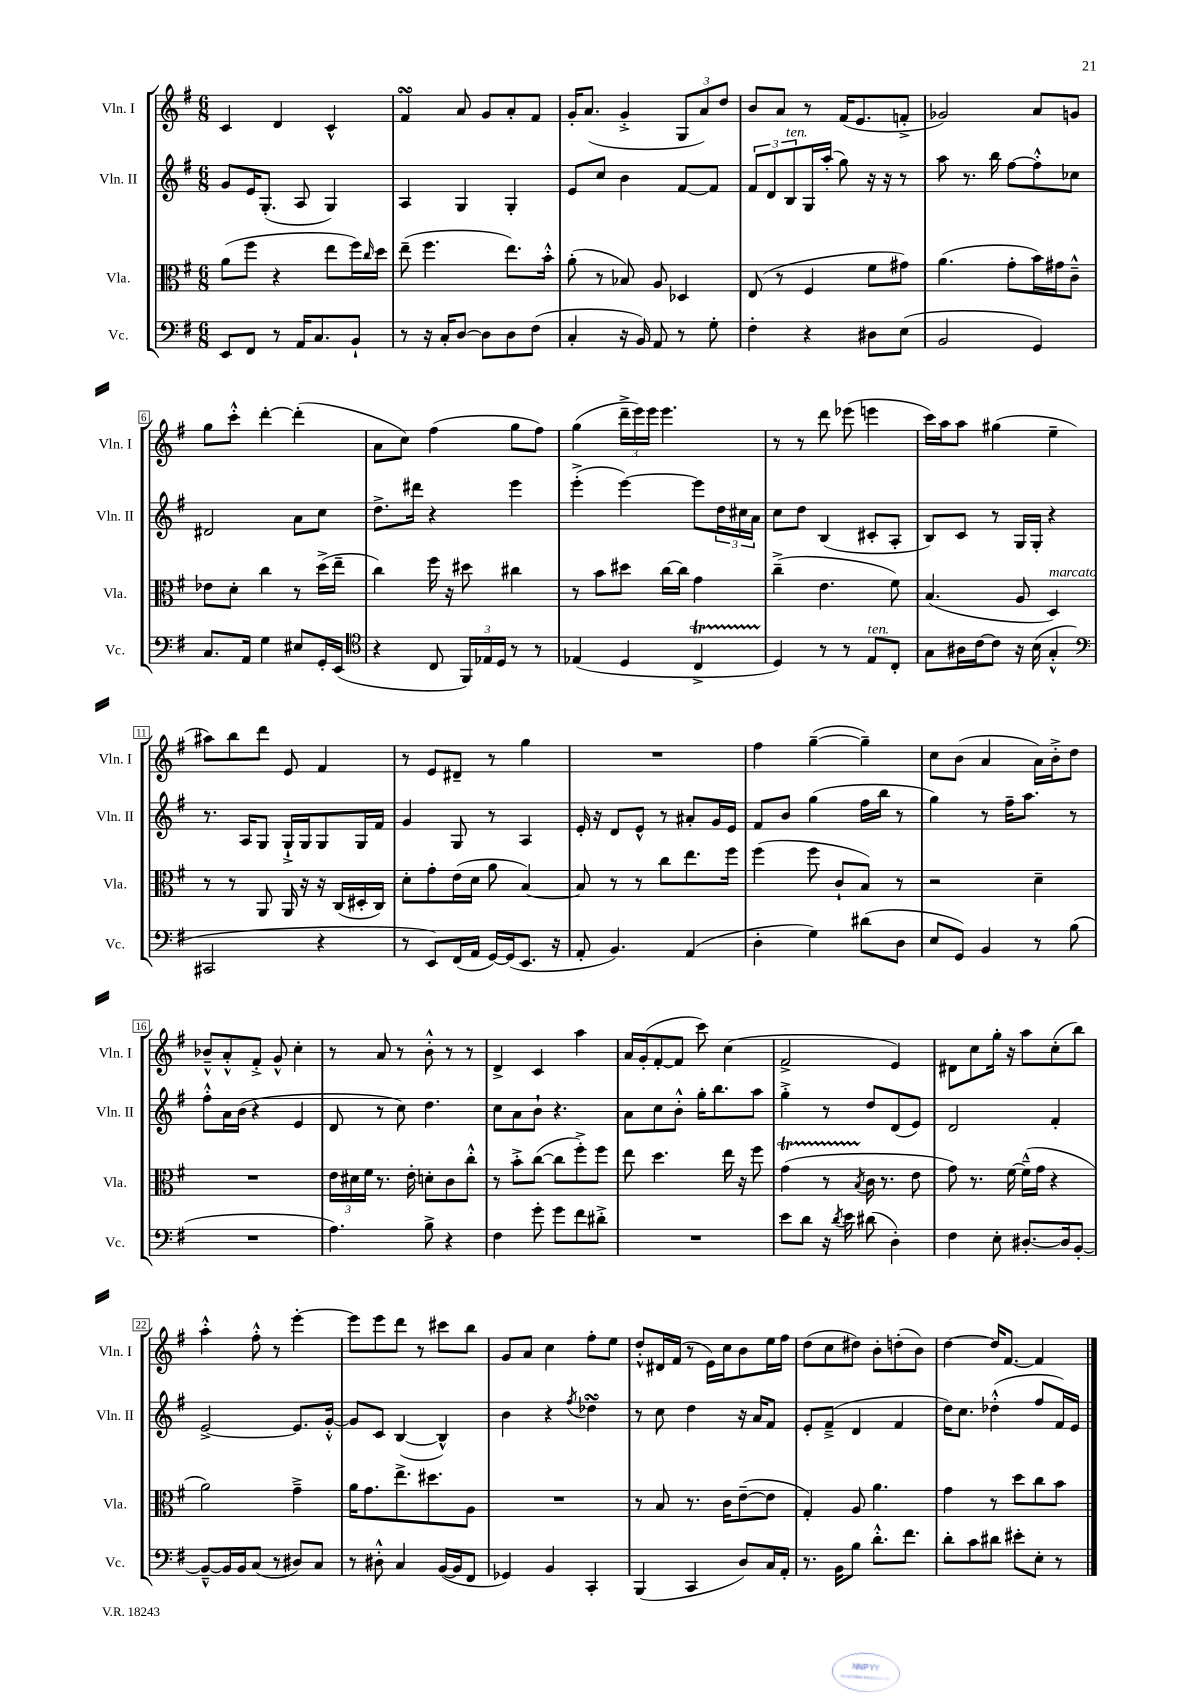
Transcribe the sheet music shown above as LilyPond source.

<<
\new StaffGroup <<
\new Staff = "s0" \with { instrumentName = "Vln. I" shortInstrumentName = "Vln. I" } {
    \clef treble \key g \major \numericTimeSignature \time 6/8
    c'4 d'4 c'4-^ |
    fis'4\turn a'8 g'8 a'8-. fis'8 |
    g'16-. a'8.( g'4-.-> \tuplet 3/2 { g8 a'8) d''8 } |
    b'8 a'8 r8 fis'16( e'8. f'8-.-> |
    ges'2) a'8 g'8 |
    g''8 c'''8-.-^ d'''4~-. d'''4-.( |
    a'8 c''8) fis''4( g''8 fis''8) |
    g''4( \tuplet 3/2 { d'''16---> e'''16) e'''16 } e'''4. |
    r8 r8 d'''8 ees'''8( e'''4 |
    c'''16) a''16 a''8 gis''4( e''4-- |
    ais''8) b''8 d'''8 e'8 fis'4 |
    r8 e'8 dis'8-- r8 g''4 |
    R2. |
    fis''4 g''4~--( g''4--) |
    c''8 b'8( a'4 a'16) b'16-.-> d''8 |
    bes'8---^ a'8-.-^ fis'8-.-> g'8-^ c''4-. |
    r8 a'8 r8 b'8-.-^ r8 r8 |
    d'4-> c'4 a''4 |
    a'16 g'16-.( fis'8~-. fis'8 c'''8) c''4( |
    fis'2-> e'4) |
    dis'8 c''8 g''16-. r16 a''8 c''8-.( b''8) |
    a''4-.-^ fis''8-.-^ r8 e'''4~-. |
    e'''8 e'''8 d'''8 r8 cis'''8 b''8 |
    g'8 a'8 c''4 fis''8-. e''8 |
    d''8-.-^ dis'16 fis'16( r8 e'16) c''16 b'8 e''16 fis''16 |
    d''8( c''8 dis''8) b'8-. d''8-.( b'8) |
    d''4~ d''16 fis'8.~ fis'4 \bar "|." |
}
\new Staff = "s1" \with { instrumentName = "Vln. II" shortInstrumentName = "Vln. II" } {
    \clef treble \key g \major \numericTimeSignature \time 6/8
    g'8 e'16 g8.-.( a8 g4) |
    a4 g4 g4-. |
    e'8 c''8 b'4 fis'8~ fis'8 |
    \tuplet 3/2 { fis'8 d'8 b8^\markup { \italic "ten." } } g16 a''16-.( g''8) r16 r16 r8 |
    a''8 r8. b''16 fis''8~ fis''8-.-^ ces''8 |
    dis'2 a'8 c''8 |
    d''8.-> dis'''16 r4 e'''4 |
    e'''4-.->( e'''4~) e'''8 \tuplet 3/2 { d''16 cis''16 a'16 } |
    c''8 d''8 b4( cis'8-. a8-. |
    b8) c'8 r8 g16 g16-. r4 |
    r8. a16 g8 g16-!-> g16 g8 g16 fis'16 |
    g'4 g8 r8 a4 |
    e'16-. r16 d'8 e'8-^ r8 ais'8-. g'16 e'16 |
    fis'8 b'8 g''4( fis''16 b''16 r8 |
    g''4) r8 fis''16-- a''8. r8 |
    fis''8-.-^ a'16 b'16( r4 e'4 |
    d'8 r8 c''8) d''4. |
    c''8 a'8 b'8-! r4. |
    a'8 c''8 b'8-.-^ g''16-. b''8. a''8 |
    g''4-.-> r8 d''8 d'8( e'8) |
    d'2 fis'4-. |
    e'2~-> e'8. g'16~-.-^ |
    g'8 c'8 b4~( b4-^) |
    b'4 r4 \acciaccatura { fis''8 } des''4\turn |
    r8 c''8 d''4 r16 a'16 fis'8 |
    e'8-. fis'8--->( d'4 fis'4 |
    d''16) c''8. des''4-.-^( fis''8 fis'16) e'16 \bar "|." |
}
\new Staff = "s2" \with { instrumentName = "Vla." shortInstrumentName = "Vla." } {
    \clef alto \key g \major \numericTimeSignature \time 6/8
    a'8( fis''8 r4 e''8 fis''16) \grace { c''16 } d''16 |
    e''8--( fis''4. e''8.) b'16-.-^ |
    a'8-.( r8 bes8) a8 des4 |
    e8( r8 fis4 fis'8 gis'8) |
    a'4.( g'8-. b'16) gis'16 c'8---^ |
    ees'8 d'8-. c''4 r8 d''16->( e''16-- |
    c''4) fis''16 r16 dis''8 cis''4 |
    r8 b'8 dis''8 c''16~ c''16 g'4 |
    c''4--->( e'4. fis'8) |
    b4.( a8 d4^\markup { \italic "marcato" }) |
    r8 r8 a,8 a,16 r16 r16 c16( dis16-. c16) |
    d'8-. g'8-. e'16( d'16 a'8 b4~) |
    b8 r8 r8 c''8 e''8. fis''16 |
    fis''4( fis''8 c'8-! b8) r8 |
    r2 d'4-- |
    R2. |
    \tuplet 3/2 { e'16 dis'16 fis'16 } r8. e'16-. d'8-. c'8 c''8-.-^ |
    r8 b'8-.-> c''8~( c''8 fis''8-.->) fis''8 |
    e''8 d''4. e''16 r16 fis''8 |
    g'4\startTrillSpan( r8 \acciaccatura { b8 } c'16\stopTrillSpan r8. e'8 |
    g'8) r8. fis'16~ fis'16---^( g'16 r4 |
    a'2) g'4---> |
    a'16 g'8. e''8.-> dis''8. a8 |
    R2. |
    r8 b8 r8. c'16 e'8~--( e'8 |
    g4-.) a8 a'4. |
    g'4 r8 d''8 c''8 b'8 \bar "|." |
}
\new Staff = "s3" \with { instrumentName = "Vc." shortInstrumentName = "Vc." } {
    \clef bass \key g \major \numericTimeSignature \time 6/8
    e,8 fis,8 r8 a,16 c8. b,8-! |
    r8 r16 c16-. d8~ d8 d8 fis8( |
    c4-. r16 b,16) a,8 r8 g8-. |
    fis4-. r4 dis8 e8( |
    b,2 g,4) |
    c8. a,16 g4 eis8 g,16-. e,16( |
    \clef tenor r4 c8 \tuplet 3/2 { fis,16) ees16 d16 } r8 r8 |
    ees4( d4 c4->\startTrillSpan |
    d4\stopTrillSpan) r8 r8 e8^\markup { \italic "ten." } c8-. |
    g8 ais16 c'16~ c'8 r16 b16( g4-.-^ |
    \clef bass cis,2 r4 |
    r8 e,8) fis,16( a,16 g,16~) g,16( e,8. r16 |
    a,8-. b,4.) a,4( |
    d4-. g4) dis'8( d8 |
    e8 g,8) b,4 r8 b8( |
    R2. |
    a4.) b8-> r4 |
    fis4 g'8-. g'8 fis'8 dis'8-.-> |
    R2. |
    e'8 d'8 r16 \acciaccatura { d'8 } e'16 dis'8( d4-.) |
    fis4 e8-. dis8.~-. dis16 b,8~-. |
    b,8~---^ b,16 b,16 c8( r8 dis8) c8 |
    r8 dis8-.-^ c4 b,16~( b,16 fis,8 |
    ges,4) b,4 c,4-. |
    b,,4( c,4 d8) c16 a,16-. |
    r8. b,16 b8 d'8.-.-^ fis'8. |
    d'8-. c'8 dis'8 eis'8-. e8-. r8 \bar "|." |
}
>>
>>
\layout { \context { \Score \override BarNumber.stencil = #(make-stencil-boxer 0.1 0.3 ly:text-interface::print) } }
